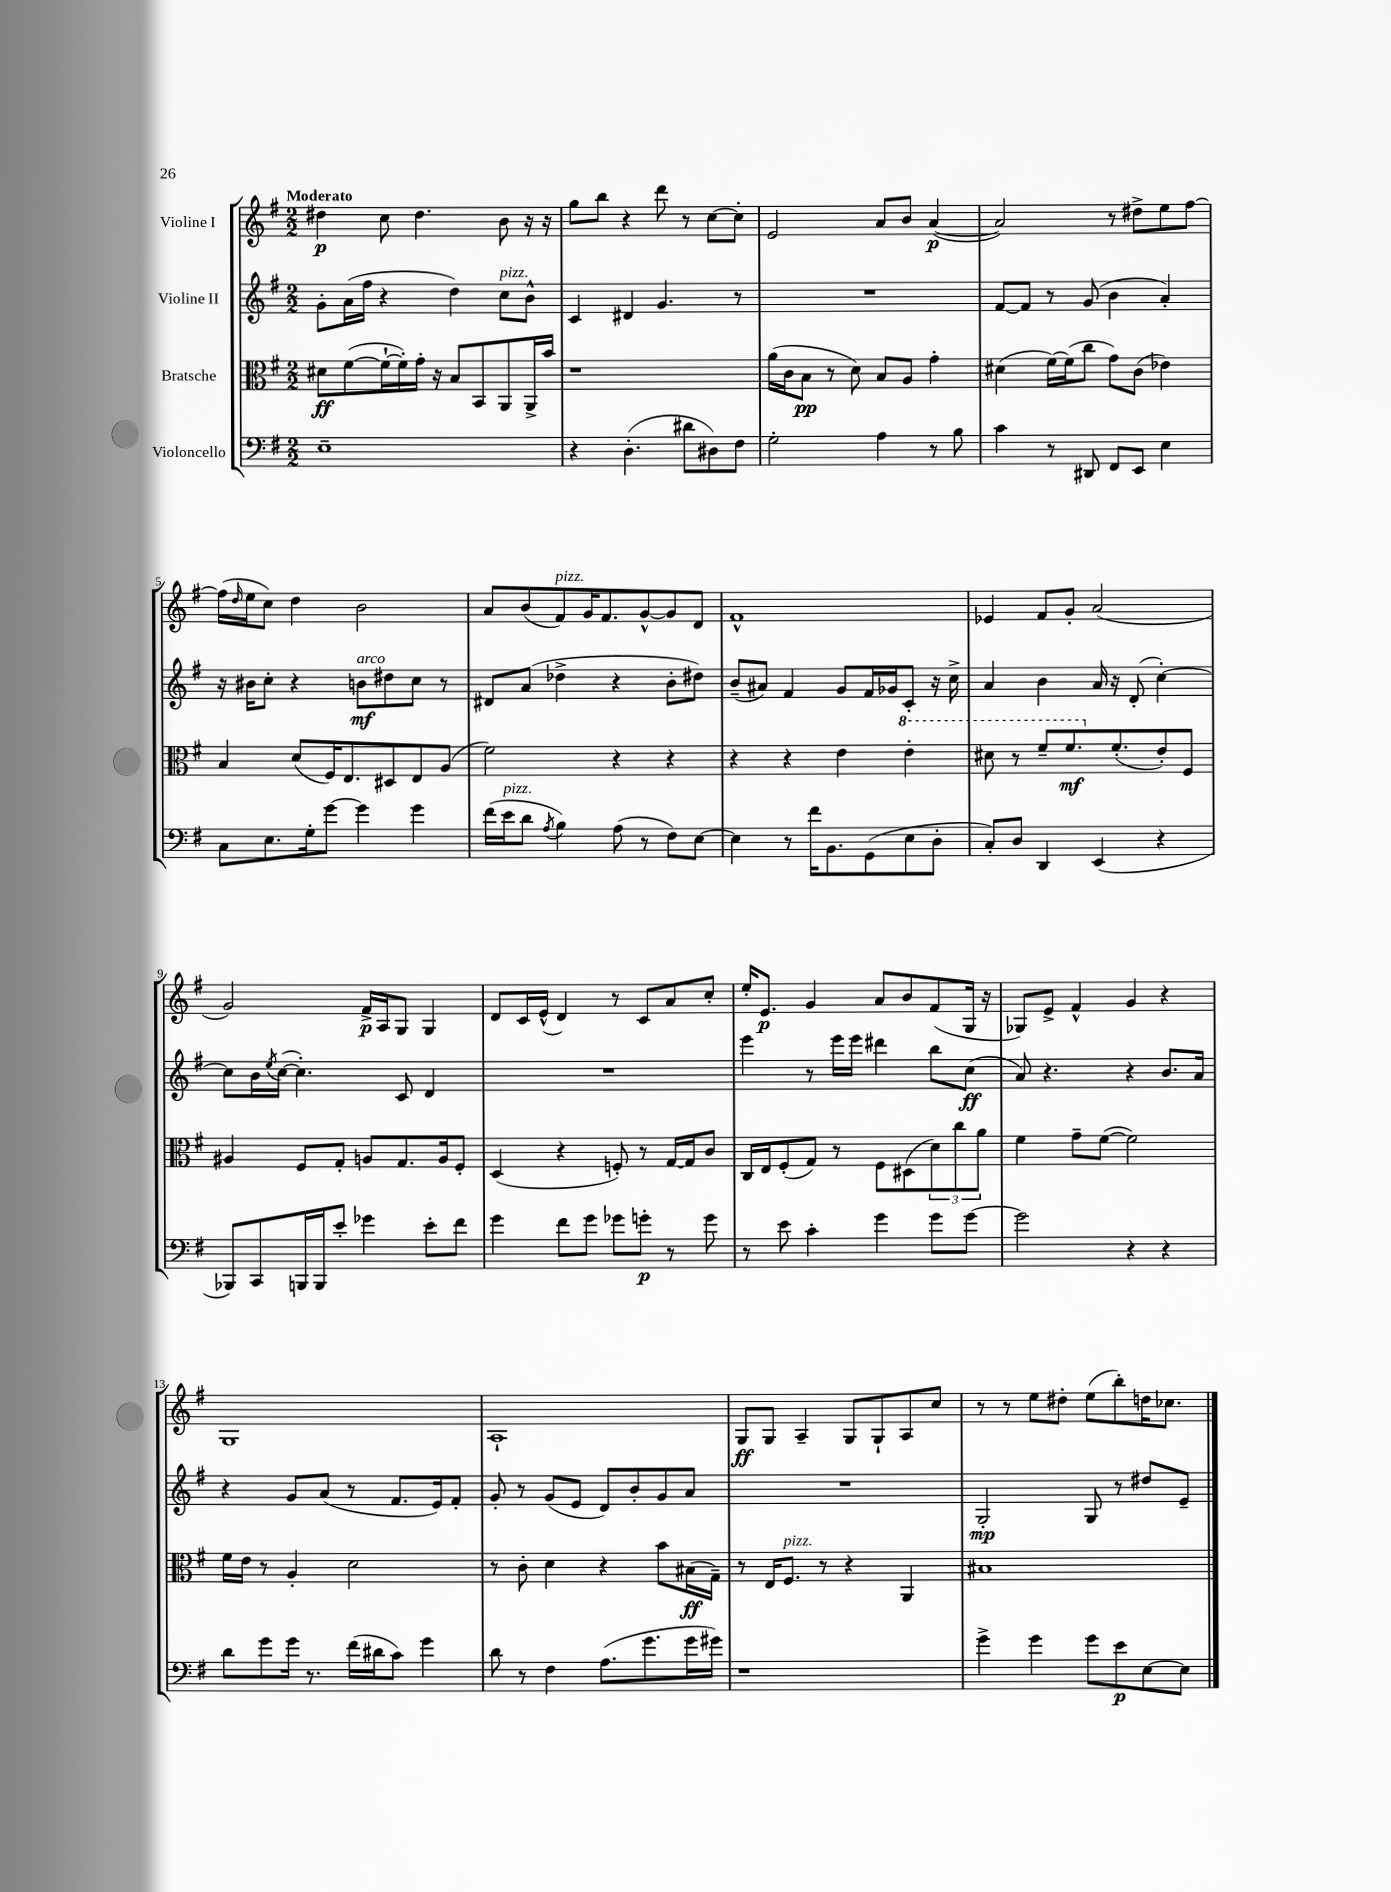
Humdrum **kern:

**kern	**dynam	**kern	**dynam	**kern	**dynam	**kern	**dynam
*part4	*part4	*part3	*part3	*part2	*part2	*part1	*part1
*staff4	*staff4	*staff3	*staff3	*staff2	*staff2	*staff1	*staff1
*I"Violoncello	*	*I"Bratsche	*	*I"Violine II	*	*I"Violine I	*
*clefF4	*	*clefC3	*	*clefG2	*	*clefG2	*
*k[f#]	*	*k[f#]	*	*k[f#]	*	*k[f#]	*
*M2/2	*	*M2/2	*	*M2/2	*	*M2/2	*
=1	=1	=1	=1	=1	=1	=1	=1
!	!	!	!	!	!	!LO:TX:a:B:t=Moderato	!
1E~	.	8d#X\L	ff	8g'\L	.	4dd#X\	p
.	.	([8f#\	.	(16a\L	.	.	.
.	.	.	.	16ff#\JJ	.	.	.
.	.	16f#`\L_	.	4r	.	8cc\	.
.	.	16f#'\])	.	.	.	.	.
.	.	16g'\JJ	.	.	.	4.dd#\	.
.	.	16r	.	.	.	.	.
.	.	8B/L	.	4dd\)	.	.	.
.	.	8BB/	.	.	.	.	.
!	!	!	!	!LO:TX:a:i:t=pizz.	!	!	!
.	.	8AA/	.	8cc\L	.	8b\	.
.	.	16AA^/L	.	8b^^\J	.	16r	.
.	.	16b/JJ	.	.	.	16r	.
=2	=2	=2	=2	=2	=2	=2	=2
4r	.	1r	.	4c/	.	8gg\L	.
.	.	.	.	.	.	8bb\J	.
(4.D'\	.	.	.	4d#X/	.	4r	.
.	.	.	.	4.g/	.	8ddd\	.
8d#X\L	.	.	.	.	.	8r	.
8D#X\)	.	.	.	.	.	[8cc\L	.
8F#\J	.	.	.	8r	.	8cc'\J]	.
=3	=3	=3	=3	=3	=3	=3	=3
2G'\	.	(16a\LL	.	1r	.	2e/	.
.	.	16c\J	.	.	.	.	.
.	.	8B\J	pp	.	.	.	.
.	.	8r	.	.	.	.	.
.	.	8d\)	.	.	.	.	.
4A\	.	8B/L	.	.	.	8a/L	.
.	.	8A/J	.	.	.	8b/J	.
8r	.	4g'\	.	.	.	([4a/	p
8B\	.	.	.	.	.	.	.
=4	=4	=4	=4	=4	=4	=4	=4
4c\	.	(4d#X\	.	[8f#/L	.	2a/])	.
.	.	.	.	8f#/J]	.	.	.
8r	.	[16f#\LL)	.	8r	.	.	.
.	.	(16f#\J]	.	.	.	.	.
8DD#X/	.	8cc\J	.	(8g/	.	.	.
8FF#/L	.	8g\L)	.	4b\	.	8r	.
8EE/J	.	(8c\J	.	.	.	8dd#X^\L	.
4E\	.	4e-X\)	.	4a'/)	.	8ee\	.
.	.	.	.	.	.	[8ff#\J	.
!!LO:LB:g=z
=5	=5	=5	=5	=5	=5	=5	=5
8C\L	.	4B/	.	16r	.	(16ff#\LL]	.
.	.	.	.	.	.	16qqdd/	.
.	.	.	.	16b#X\KL	.	16ee\J	.
8.E\	.	.	.	8cc'\J	.	8cc\J)	.
.	.	(8d/L	.	4r	.	4dd\	.
16G'\k	.	.	.	.	.	.	.
[8g\J	.	16F#/K)	.	.	.	.	.
.	.	8.E/	.	.	.	.	.
!	!	!	!	!LO:TX:a:i:t=arco	!	!	!
4g\]	.	.	.	8bn\L	mf	2b\	.
.	.	8D#X/	.	8dd#X\	.	.	.
4g\	.	8E/	.	8cc\J	.	.	.
.	.	(8A/J	.	8r	.	.	.
=6	=6	=6	=6	=6	=6	=6	=6
(16f#\LL	.	2f#\)	.	8d#X/L	.	8a/L	.
!LO:TX:a:i:t=pizz.	!	!	!	!	!	!	!
16e\J	.	.	.	.	.	.	.
8d\J	.	.	.	(8a/J	.	(8b/	.
8qA/	.	.	.	.	.	.	.
!	!	!	!	!	!	!LO:TX:a:i:t=pizz.	!
4B\)	.	.	.	4dd-X^\	.	8f#/)	.
.	.	.	.	.	.	16g/K	.
.	.	.	.	.	.	8.f#/	.
(8A\	.	4r	.	4r	.	.	.
8r	.	.	.	.	.	[8g^^/	.
8F#\L)	.	4r	.	8b'\L	.	8g/]	.
[8E\J	.	.	.	8dd#X\J)	.	8d/J	.
=7	=7	=7	=7	=7	=7	=7	=7
4E\]	.	4r	.	(8b~/L	.	1f#^^	.
.	.	.	.	8a#X/J)	.	.	.
8r	.	4r	.	4f#/	.	.	.
16f#\KL	.	.	.	.	.	.	.
8.BB\	.	.	.	.	.	.	.
.	.	4e\	.	8g/L	.	.	.
(8GG\	.	.	.	16f#/L	.	.	.
.	.	.	.	16g-X/J	.	.	.
*	*	*8va	*	*	*	*	*
8E\	.	4ee'\	.	8c'/J	.	.	.
8D'\J	.	.	.	16r	.	.	.
.	.	.	.	16cc^\	.	.	.
=8	=8	=8	=8	=8	=8	=8	=8
8C'/L)	.	8dd#X\	.	4a/	.	4e-X/	.
8D/J	.	8r	.	.	.	.	.
4DD/	.	8ff#~/L	.	4b\	.	8f#/L	.
.	.	8.ff#/	mf	.	.	8g'/J	.
(4EE/	.	.	.	16a/	.	(2a/	.
*	*	*X8va	*	*	*	*	*
.	.	(8.f#'/	.	16r	.	.	.
.	.	.	.	(8d'/	.	.	.
4r	.	8e'/)	.	[4cc'\)	.	.	.
.	.	8F#/J	.	.	.	.	.
!!LO:LB:g=z
=9	=9	=9	=9	=9	=9	=9	=9
8BBB-X/L)	.	4A#X/	.	8cc\L]	.	2g/)	.
8CC/	.	.	.	16b\L	.	.	.
.	.	.	.	8qee/	.	.	.
.	.	.	.	([16cc\JJ	.	.	.
16BBBn/L	.	8F#/L	.	4.cc'\])	.	.	.
16BBB/J	.	.	.	.	.	.	.
8e'/J	.	8G'/J	.	.	.	.	.
4g-X\	.	8An/L	.	.	.	16f#^/LL	p
.	.	.	.	.	.	16A/J	.
.	.	8.G/	.	8c/	.	8G/J	.
8e'\L	.	.	.	4d/	.	4G/	.
.	.	16A/k	.	.	.	.	.
8f#\J	.	8F#'/J	.	.	.	.	.
=10	=10	=10	=10	=10	=10	=10	=10
4g\	.	(4D/	.	1r	.	8d/L	.
.	.	.	.	.	.	16c/L	.
.	.	.	.	.	.	(16e^^/JJ	.
8f#\L	.	4r	.	.	.	4d/)	.
8g\J	.	.	.	.	.	.	.
8g-X\L	.	8Fn'/)	.	.	.	8r	.
8gn'\J	p	8r	.	.	.	8c/L	.
8r	.	[16G/LL	.	.	.	8a/	.
.	.	16G/J]	.	.	.	.	.
8g\	.	8c/J	.	.	.	8cc'/J	.
=11	=11	=11	=11	=11	=11	=11	=11
8r	.	16C/LL	.	4eee\	.	16ee'/KL	.
.	.	16E/J	.	.	.	8.e/J	p
8e\	.	(8F#'/	.	.	.	.	.
4c'\	.	8G/J)	.	8r	.	4g/	.
.	.	8r	.	16eee\LL	.	.	.
.	.	.	.	16eee\JJ	.	.	.
4g\	.	8F#\L	.	4ddd#X\	.	8a/L	.
.	.	(8D#X\	.	.	.	8b/	.
8g\L	.	12d\)	.	8bb\L	.	(8f#/	.
.	.	12cc\	.	.	.	.	.
[8g\J	.	.	.	(8cc\J	ff	16G/Jk	.
.	.	12a\J	.	.	.	.	.
.	.	.	.	.	.	16r	.
=12	=12	=12	=12	=12	=12	=12	=12
2g\]	.	4f#\	.	8a/)	.	8G-X/L)	.
.	.	.	.	4.r	.	8e^/J	.
.	.	8g~\L	.	.	.	4f#^^/	.
.	.	([8f#\J	.	.	.	.	.
4r	.	2f#\])	.	4r	.	4g/	.
4r	.	.	.	8.b/L	.	4r	.
.	.	.	.	16a/Jk	.	.	.
!!LO:LB:g=z
=13	=13	=13	=13	=13	=13	=13	=13
8d\L	.	16f#\LL	.	4r	.	1G	.
.	.	16e\JJ	.	.	.	.	.
8g\	.	8r	.	.	.	.	.
16g\Jk	.	4A'/	.	8g/L	.	.	.
8.r	.	.	.	.	.	.	.
.	.	.	.	(8a/J	.	.	.
(16f#\LL	.	2d\	.	8r	.	.	.
16d#X\J	.	.	.	.	.	.	.
8c\J)	.	.	.	8.f#/L	.	.	.
4g\	.	.	.	.	.	.	.
.	.	.	.	16e/k)	.	.	.
.	.	.	.	8f#'/J	.	.	.
=14	=14	=14	=14	=14	=14	=14	=14
8d\	.	8r	.	8g'/	.	1A`	.
8r	.	8c'\	.	8r	.	.	.
4F#\	.	4d\	.	(8g/L	.	.	.
.	.	.	.	8e/J	.	.	.
(8.A\L	.	4r	.	8d/L)	.	.	.
.	.	.	.	8b'/	.	.	.
8.g\	.	.	.	.	.	.	.
.	.	8b\L	.	8g/	.	.	.
16g\L	.	(16B#X\L	ff	8a/J	.	.	.
16g#X\JJ)	.	16G~\JJ)	.	.	.	.	.
=15	=15	=15	=15	=15	=15	=15	=15
1r	.	8r	.	1r	.	8G/L	ff
.	.	16E/KL	.	.	.	8G/J	.
!	!	!LO:TX:a:i:t=pizz.	!	!	!	!	!
.	.	8.F#/J	.	.	.	.	.
.	.	.	.	.	.	4A~/	.
.	.	8r	.	.	.	.	.
.	.	4r	.	.	.	8G/L	.
.	.	.	.	.	.	8G`/	.
.	.	4AA/	.	.	.	8A/	.
.	.	.	.	.	.	8cc/J	.
=16	=16	=16	=16	=16	=16	=16	=16
4g^\	.	1B#X	.	2G'/	mp	8r	.
.	.	.	.	.	.	8r	.
4g\	.	.	.	.	.	8ee\L	.
.	.	.	.	.	.	8dd#X'\J	.
8g\L	.	.	.	8G/	.	(8ee\L	.
8e\	p	.	.	8r	.	8bb'\)	.
[8E\	.	.	.	8dd#X/L	.	16ddn\K	.
.	.	.	.	.	.	8.cc-X\J	.
8E\J]	.	.	.	8e~/J	.	.	.
==	==	==	==	==	==	==	==
*-	*-	*-	*-	*-	*-	*-	*-
